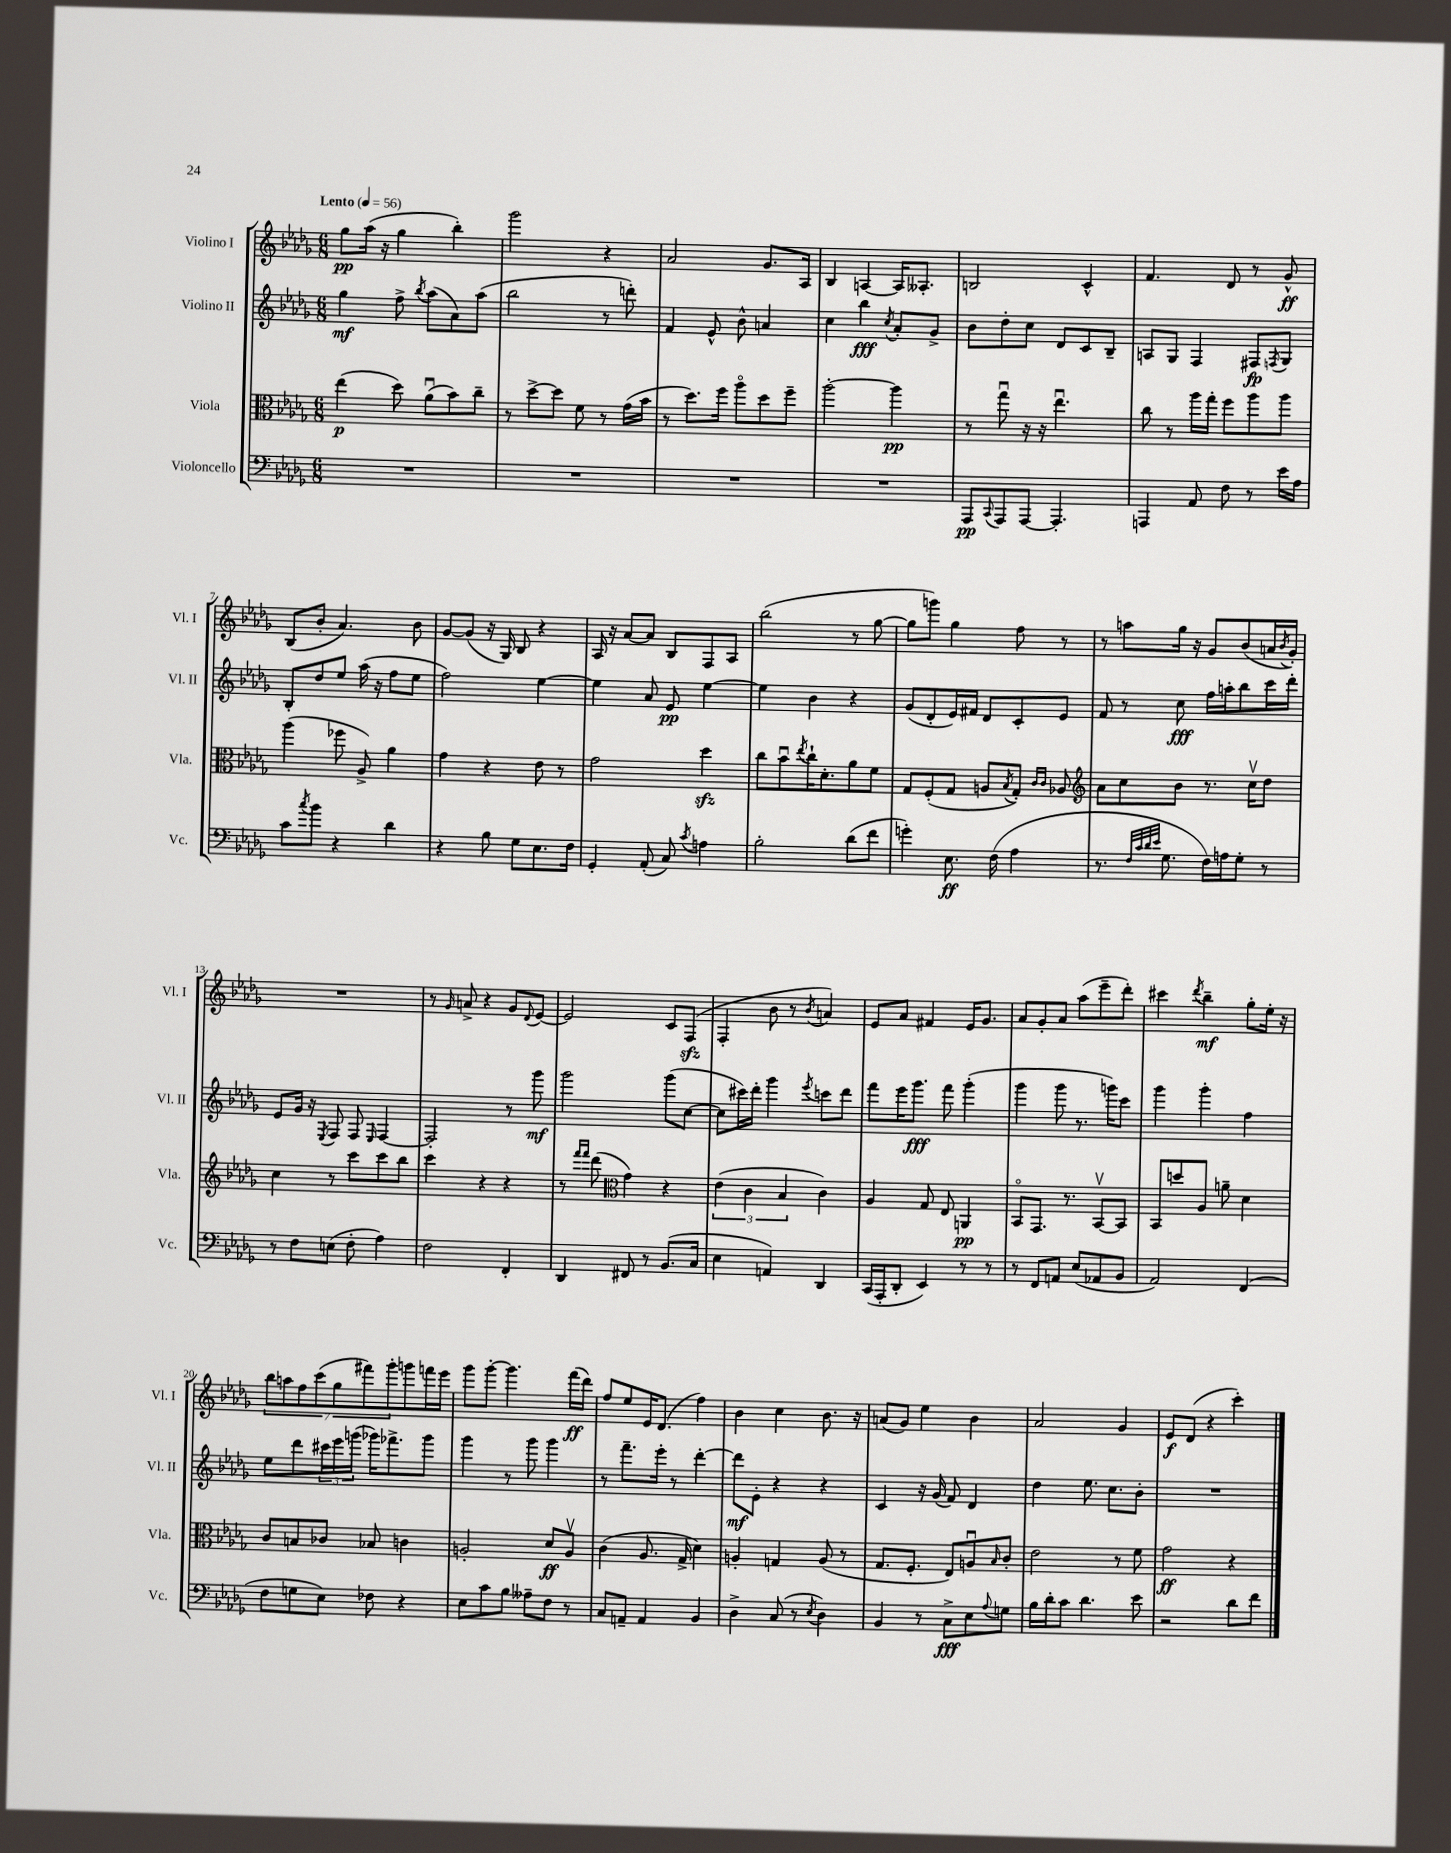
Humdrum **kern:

**kern	**kern	**kern	**kern
*staff4	*staff3	*staff2	*staff1
*clefF4	*clefC3	*clefG2	*clefG2
*k[b-e-a-d-g-]	*k[b-e-a-d-g-]	*k[b-e-a-d-g-]	*k[b-e-a-d-g-]
*M6/8	*M6/8	*M6/8	*M6/8
*MM56	*MM56	*MM56	*MM56
2.r	(4ee-	4gg-	8gg-
.	.	.	(16aa-
.	.	.	16r
.	8dd-)	8ff^	4gg-
.	.	8qbb-	.
.	(8a-u	(8aa-	.
.	8b-)	8a-)	4bb-')
.	8cc~	(8aa-	.
=	=	=	=
2.r	8r	2bb-	2ggg-
.	[8dd-^	.	.
.	8dd-]	.	.
.	8f	.	.
.	8r	8r	4r
.	(16g-	8ddd')	.
.	16b-	.	.
=	=	=	=
2.r	8r	4f	2a-
.	8.dd-)	.	.
.	.	8e-^^	.
.	16ff	.	.
.	8aa-o	8b-^^	.
.	8dd-	4a	8.g-
.	8ff~	.	.
.	.	.	16A-
=	=	=	=
2.r	[2aa-'	4cc	4B-
.	.	4bb-	[4A
.	.	8qcc	.
.	4aa-]	8a-'	16A]
.	.	.	8.A--'
.	.	8g-^	.
=	=	=	=
8AAA-	8r	8b-	2B
8qqCC	.	.	.
8AAA-	8gg-u	8dd-'	.
[8AAA-	16r	8cc	.
.	16r	.	.
4.AAA-']	4.ee-u	8d-	.
.	.	8c	4c^^
.	.	8B-~	.
=	=	=	=
4AAA	8cc	8A	4.f
.	8r	8G-	.
8AA-	16aa-	4F	.
.	16gg-'	.	.
8F	8ff	.	8d-
8r	8aa-	8F#	8r
.	.	8qF	.
16e-	8aa-	8G-	8g-^^
16A-	.	.	.
=	=	=	=
8c	(4aa-	8B-'	(8B-
8qcc	.	.	.
8b-	.	8dd-	8b-'
4r	8ff-	8ee-	4.a-)
.	8A-^)	(16aa-	.
.	.	16r	.
4d-	4a-	8ff	.
.	.	8ee-	8b-
=	=	=	=
4r	4g-	2ff)	[8g-
.	.	.	(8g-]
8B-	4r	.	16r
.	.	.	16G-)
8G-	.	.	8B-
8.E-	8e-	[4ee-	4r
.	8r	.	.
16F	.	.	.
=	=	=	=
4GG-'	2g-	4ee-]	16A-
.	.	.	16r
.	.	.	[8a-
(8AA-'	.	8a-	8a-]
8C)	.	8e-	8B-
8qc	.	.	.
4A	4dd-	[4ee-	8F
.	.	.	8A-
=	=	=	=
2B-'	8cc	4ee-]	(2bb-
.	8b-u	.	.
.	8qee-	.	.
.	16cc`	4b-	.
.	8.d-'	.	.
(8d-	8a-	4r	8r
8f	8f	.	[8gg-
=	=	=	=
4g')	8G-	(8g-	8gg-]
.	(8F'	8d-'	8ggg)
8.E-	8G-	16e-)	4gg-
.	.	16f#	.
.	8A	8d-	.
(16F	.	.	.
.	8qB-	.	.
4A-	8G-')	8c'	8ff
.	16qqc	.	.
.	16qqc	.	.
.	8A-	8e-	8r
=	=	=	=
*	*clefG2	*	*
8.r	8a-	8f	8r
.	8cc	8r	8aa
32qqF	.	.	.
32qqc	.	.	.
32qqd-	.	.	.
32qqe-	.	.	.
8.G-	.	.	.
.	8b-	8cc	16gg-
.	.	.	16r
16F)	8.r	16ff	8g-
16A	.	16aa'	.
8G-'	.	8bb-	(8b-
.	16ccv	.	.
8r	8dd-	16ccc	16a
.	.	.	8qb-
.	.	16ddd-'	16g-')
=	=	=	=
8r	4cc	8e-	2.r
8F	.	16g-	.
.	.	16r	.
.	.	8qE-	.
(8E	8r	8F	.
8F'	8ccc	8F	.
.	.	16qqE-	.
4A-)	8ccc	[4F	.
.	8bb-	.	.
=	=	=	=
2F	4ccc	2F']	8r
.	.	.	16qqg-
.	.	.	8a^
.	4r	.	4r
4FF'	4r	8r	8g-
.	.	.	8qqd-
.	.	8ggg-	[8e-
=	=	=	=
4DD-	8r	2ggg-	2e-]
.	16qqfff	.	.
.	16qqfff	.	.
.	(8ddd-	.	.
*	*clefC3	*	*
8FF#	4g-)	.	.
8r	.	.	.
(8.BB-	4r	(8ggg-	8c
.	.	[8cc	(8F
16C	.	.	.
=	=	=	=
4E-	(6e-	8cc]	4F'
.	.	16ccc#)	.
.	6c	.	.
.	.	16ddd-'	.
4AA)	.	4ggg-	8b-
.	6B-	.	.
.	.	.	8r
.	.	8qeee-	8qb-
4DD-	4c)	8ccc	4a)
.	.	8ddd-	.
=	=	=	=
(16CC	4A-	8fff	8e-
16AAA-'	.	.	.
8DD-'	.	16eee-	8a-
.	.	8.ggg-	.
4EE-)	8G-	.	4f#
.	8E-	8fff	.
8r	4AA	(4ggg-'	16e-
.	.	.	8.g-
8r	.	.	.
=	=	=	=
8r	8BB-o	4ggg-	8a-
8FF	8.GG-	.	8g-'
8AA	.	8ggg-	8a-
.	8.r	.	.
(8E-	.	8.r	(8aa-
8AA-	[8BB-v	.	8eee-~
.	.	16ggg)	.
8BB-	8BB-]	8ccc	8ddd-')
=	=	=	=
2AA-)	8BB-	4ggg-	4ccc#
.	8dd	.	.
.	.	.	8qddd-
.	8A-	4ggg-'	4bb-~
.	8a~	.	.
(4FF	4d-	4ff	8gg-'
.	.	.	16ee-'
.	.	.	16r
=	=	=	=
8F	8c	8ee-	14bb-
.	.	.	14aa
8G	8B	8ddd-	.
.	.	.	14ff
.	.	.	(14ccc
8E-)	8c-	24ccc#	.
.	.	.	14gg-
.	.	24eee-	.
.	.	(24ggg	.
.	.	.	14fff#)
8F-	8B-	16ggg-)	.
.	.	.	14ggg-'
.	.	8.fff-^	.
4r	4c	.	8ggg
.	.	8ggg-	16fff
.	.	.	16eee-
=	=	=	=
8E-	2A'	4ggg-	8ggg-
8c	.	.	[8ggg-'
8B-	.	8r	4.ggg-]
8A--~	.	8ggg-	.
8F	8d-	4ggg-	.
8r	8Av	.	(16fff
.	.	.	16ddd-)
=	=	=	=
8C	(4c	8r	8ff
8AA~	.	8.fff~	8ee-
4AA	8.A-	.	16e-
.	.	16eee-'	(8.d-
.	.	8r	.
.	16G-^	.	.
4BB-	4d-)	[4ddd-'	4ff)
=	=	=	=
4D-^	4A'	8ddd-]	4b-
.	.	8e-'	.
(8C	4G	4r	4cc
8r	.	.	.
8qE-	.	.	.
4D-)	(8A	4r	8.b-
.	8r	.	.
.	.	.	16r
=	=	=	=
4BB-	8.G-	4c	(8a
.	.	.	8g-)
.	8.F'	.	.
8r	.	16r	4ee-
.	.	(16g-	.
8C^	8E-)	8f)	.
8E-	8Au	4d-	4b-
8qqA-	16qqB-	.	.
8G	8c'	.	.
=	=	=	=
16B-	2e-	4dd-	2a-
16d-'	.	.	.
8c	.	.	.
4.d-	.	8.ee-	.
.	.	8.cc	.
.	8r	.	4g-
8e-	8f	8b-'	.
=	=	=	=
2r	2g-	2.r	8e-
.	.	.	(8d-
.	.	.	4r
8d-	4r	.	4ccc')
8f	.	.	.
==	==	==	==
*-	*-	*-	*-
